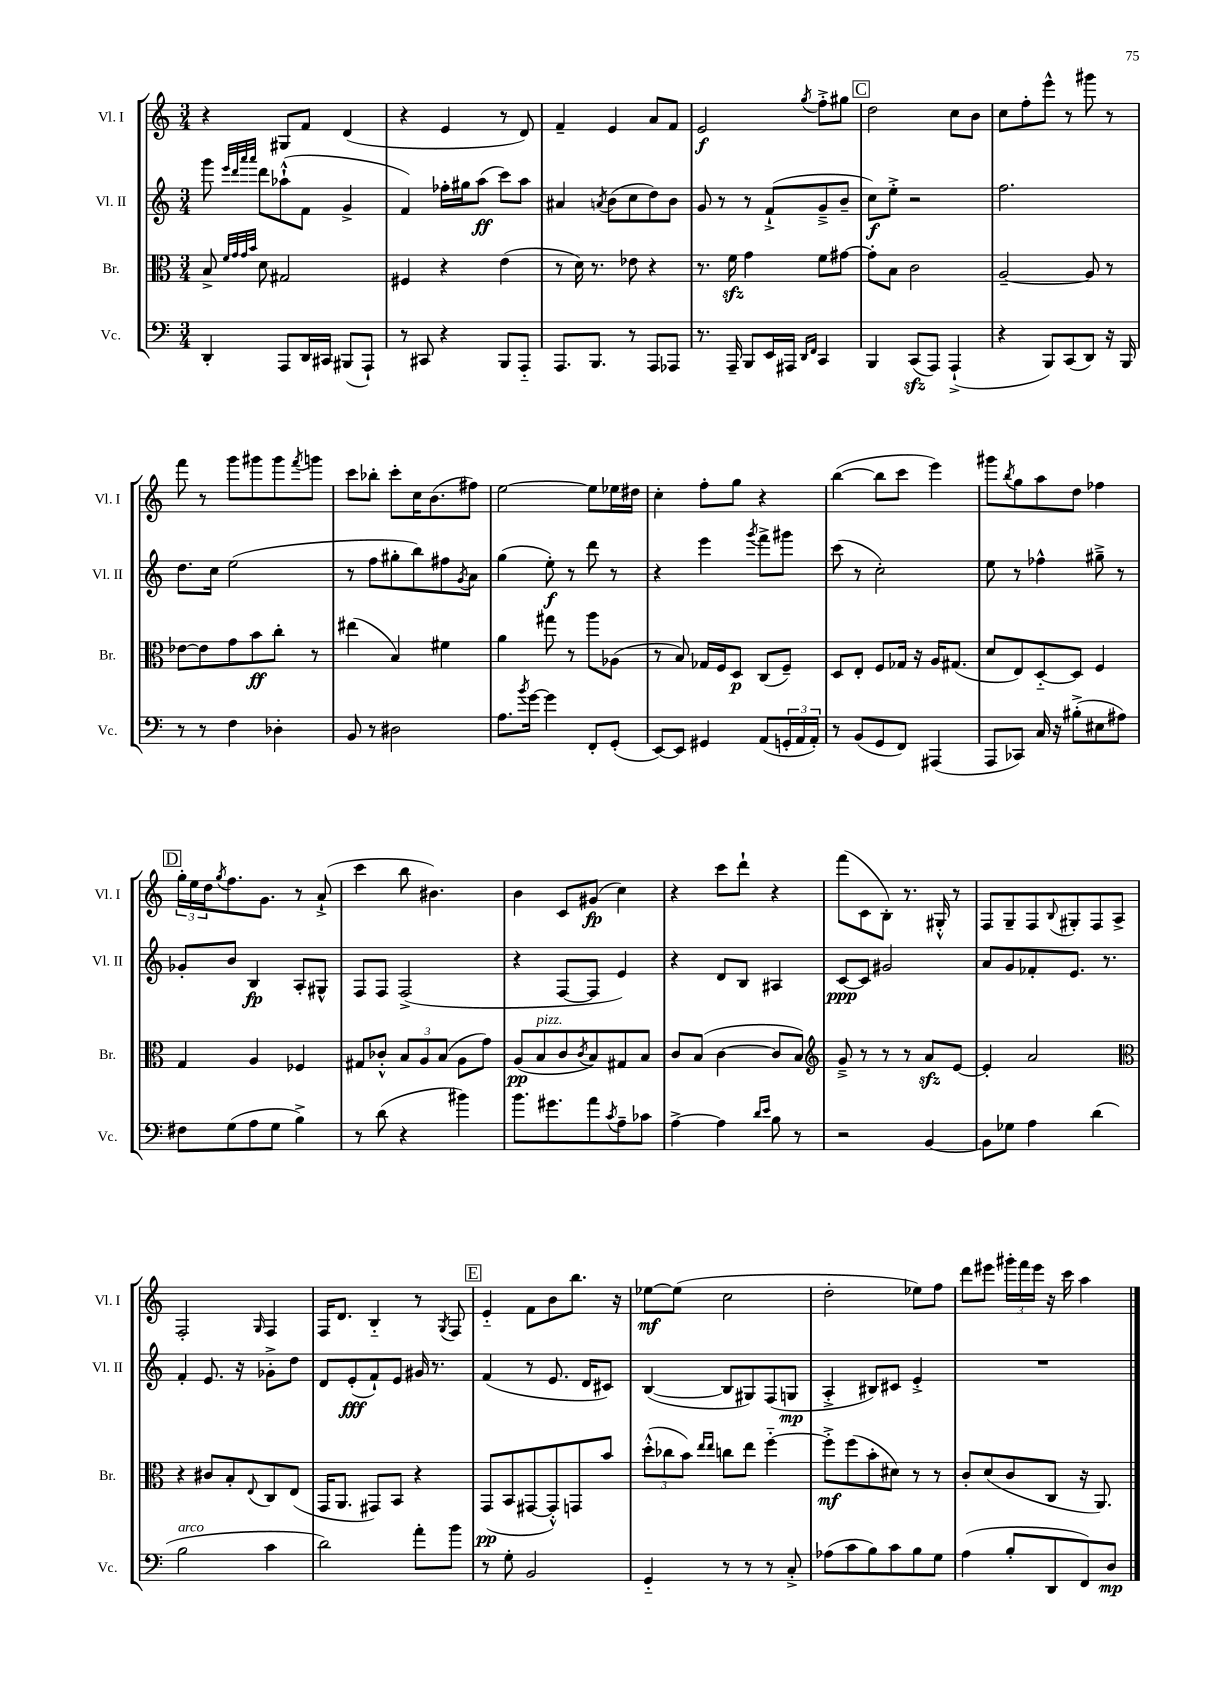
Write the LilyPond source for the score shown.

<<
\new StaffGroup <<
\new Staff = "s0" \with { instrumentName = "Vl. I" shortInstrumentName = "Vl. I" } {
    \clef treble \key c \major \numericTimeSignature \time 3/4
    r4 gis8 f'8 d'4( |
    r4 e'4 r8 d'8) |
    f'4-- e'4 a'8 f'8 |
    e'2\f \acciaccatura { g''8 } f''8-.-> gis''8 |
    \mark \markup { \box "C" } d''2 c''8 b'8 |
    c''8 f''8-. e'''8-^ r8 gis'''8 r8 |
    f'''8 r8 g'''8 gis'''8 gis'''8 \acciaccatura { f'''8 } g'''8 |
    c'''8 bes''8-. c'''8-. c''16 b'8.( fis''8) |
    e''2~ e''8 ees''16 dis''16 |
    c''4-. f''8-. g''8 r4 |
    b''4~( b''8 c'''8 e'''4) |
    gis'''8 \acciaccatura { b''8 } g''8 a''8 d''8 fes''4 |
    \mark \markup { \box "D" } \tuplet 3/2 { g''16-. e''16 d''16 } \acciaccatura { g''8 } f''8. g'8. r8 a'8-!->( |
    c'''4 b''8 bis'4.) |
    b'4 c'8 gis'8\fp( c''4) |
    r4 c'''8 d'''8-! r4 |
    f'''8( c'8 b8-.) r8. gis16-.-^ r8 |
    f8 g8-- f8 \appoggiatura { b8 } gis8-. f8 a8-> |
    f2-. \grace { g16 } f4 |
    f16 d'8. b4-_ r8 \acciaccatura { g8 } f8 |
    \mark \markup { \box "E" } e'4-_ f'8 b'8 b''8. r16 |
    ees''8~\mf ees''8( c''2 |
    d''2-. ees''8) f''8 |
    d'''8 eis'''8 \tuplet 3/2 { gis'''16-. f'''16 eis'''16 } r16 c'''16 a''4 \bar "|." |
}
\new Staff = "s1" \with { instrumentName = "Vl. II" shortInstrumentName = "Vl. II" } {
    \clef treble \key c \major \numericTimeSignature \time 3/4
    g'''8 \grace { e'''32 d'''32 a'''32 a'''32 } d'''8 aes''8-!-^( f'8 g'4-> |
    f'4) fes''16-. gis''16 a''8\ff( c'''8) a''8 |
    ais'4 \acciaccatura { a'8 } b'8( c''8 d''8) b'8 |
    g'8 r8 r8 f'8-!->( g'8---> b'8-- |
    \mark \markup { \box "C" } c''8\f) e''8-.-> r2 |
    f''2. |
    d''8. c''16 e''2( |
    r8 f''8 gis''8-. b''8) fis''8 \acciaccatura { g'8 } a'8 |
    g''4( e''8-.\f) r8 d'''8 r8 |
    r4 e'''4 \acciaccatura { g'''8 } f'''8-> gis'''8 |
    c'''8( r8 c''2-.) |
    e''8 r8 fes''4-^ gis''8---> r8 |
    \mark \markup { \box "D" } ges'8-. b'8 b4\fp a8-. gis8-^ |
    f8 f8 f2->( |
    r4 f8~ f8 e'4) |
    r4 d'8 b8 ais4 |
    c'8~\ppp c'8 gis'2 |
    a'8 g'8 fes'8-. e'8. r8. |
    f'4-. e'8. r16 ges'8-.-> d''8 |
    d'8 e'8-.\fff( f'8-!) e'8 gis'16 r8. |
    \mark \markup { \box "E" } f'4( r8 e'8. d'16 cis'8) |
    b4~( b8 gis8) f8( g8\mp |
    a4-.-> bis8) cis'8 e'4-.-> |
    R2. \bar "|." |
}
\new Staff = "s2" \with { instrumentName = "Br." shortInstrumentName = "Br." } {
    \clef alto \key c \major \numericTimeSignature \time 3/4
    b8-> \grace { f'32 g'32 g'32 b'32 } d'8 gis2 |
    fis4 r4 e'4( |
    r8 d'16) r8. ees'8 r4 |
    r8. f'16\sfz g'4 f'8 gis'8~ |
    \mark \markup { \box "C" } gis'8-. b8 c'2 |
    a2~-- a8 r8 |
    ees'8~ ees'8 g'8 b'8\ff c''8-. r8 |
    eis''4( b4) fis'4 |
    a'4 gis''8 r8 a''8 aes8( |
    r8 b8) ges16 f16 d8\p c8( f8--) |
    d8 e8-. f8 ges16 r16 a16 gis8.( |
    d'8 e8) d8~-_ d8 f4 |
    \mark \markup { \box "D" } g4 a4 fes4 |
    gis8 ces'8-.-^ \tuplet 3/2 { b8 a8 b8( } a8 g'8) |
    a8\pp( b8^\markup { \italic "pizz." } c'8 \acciaccatura { c'8 } b8) gis8 b8 |
    c'8 b8( c'4~ c'8 b8) |
    \clef treble g'8---> r8 r8 r8 a'8\sfz e'8~ |
    e'4-. a'2 |
    \clef alto r4 cis'8 b8-. \appoggiatura { e8 } c8 e8( |
    g,16 a,8. gis,8) b,8 r4 |
    \mark \markup { \box "E" } g,8\pp( b,8 gis,8~ gis,8-.-^) g,8 b'8 |
    \tuplet 3/2 { d''8-.-^( ces''8 b'8) } \grace { e''16 e''16 } c''8 e''8 f''4~-_ |
    f''8-.->\mf f''8( b'8-. dis'8) r8 r8 |
    c'8-. d'8( c'8 c8 r16 a,8.) \bar "|." |
}
\new Staff = "s3" \with { instrumentName = "Vc." shortInstrumentName = "Vc." } {
    \clef bass \key c \major \numericTimeSignature \time 3/4
    d,4-. a,,8 d,16 cis,16 bis,,8( a,,8-!) |
    r8 cis,8 r4 b,,8 a,,8-_ |
    a,,8. b,,8. r8 a,,8 aes,,8 |
    r8. a,,16-- b,,8 e,16 ais,,16 \grace { d,16 f,16 } c,4 |
    \mark \markup { \box "C" } b,,4 c,8\sfz( a,,8) a,,4-!->( |
    r4 b,,8) c,8( d,8) r16 b,,16 |
    r8 r8 f4 des4-. |
    b,8 r8 dis2 |
    a8. \acciaccatura { b'8 } g'16~ g'4 f,8-. g,8-.( |
    e,8~) e,8 gis,4 a,8( \tuplet 3/2 { g,16-. a,16 a,16-.) } |
    r8 b,8( g,8 f,8) ais,,4( |
    a,,8 ces,8) c16 r16 bis8-.->( eis8 ais8) |
    \mark \markup { \box "D" } fis8 g8( a8 g8 b4->) |
    r8 d'8( r4 bis'4) |
    b'8. gis'8. a'8 \acciaccatura { c'8 } a8-- ces'8 |
    a4~-> a4 \grace { d'16 e'16 } b8 r8 |
    r2 b,4~ |
    b,8 ges8 a4 d'4( |
    b2^\markup { \italic "arco" } c'4 |
    d'2) a'8-. b'8 |
    \mark \markup { \box "E" } r8 g8-. b,2 |
    g,4-_ r8 r8 r8 c8-.-> |
    aes8( c'8 b8) c'8 b8 g8 |
    a4( b8-. d,8 f,8) d8\mp \bar "|." |
}
>>
>>
\layout { \context { \Score \remove "Bar_number_engraver" } }
